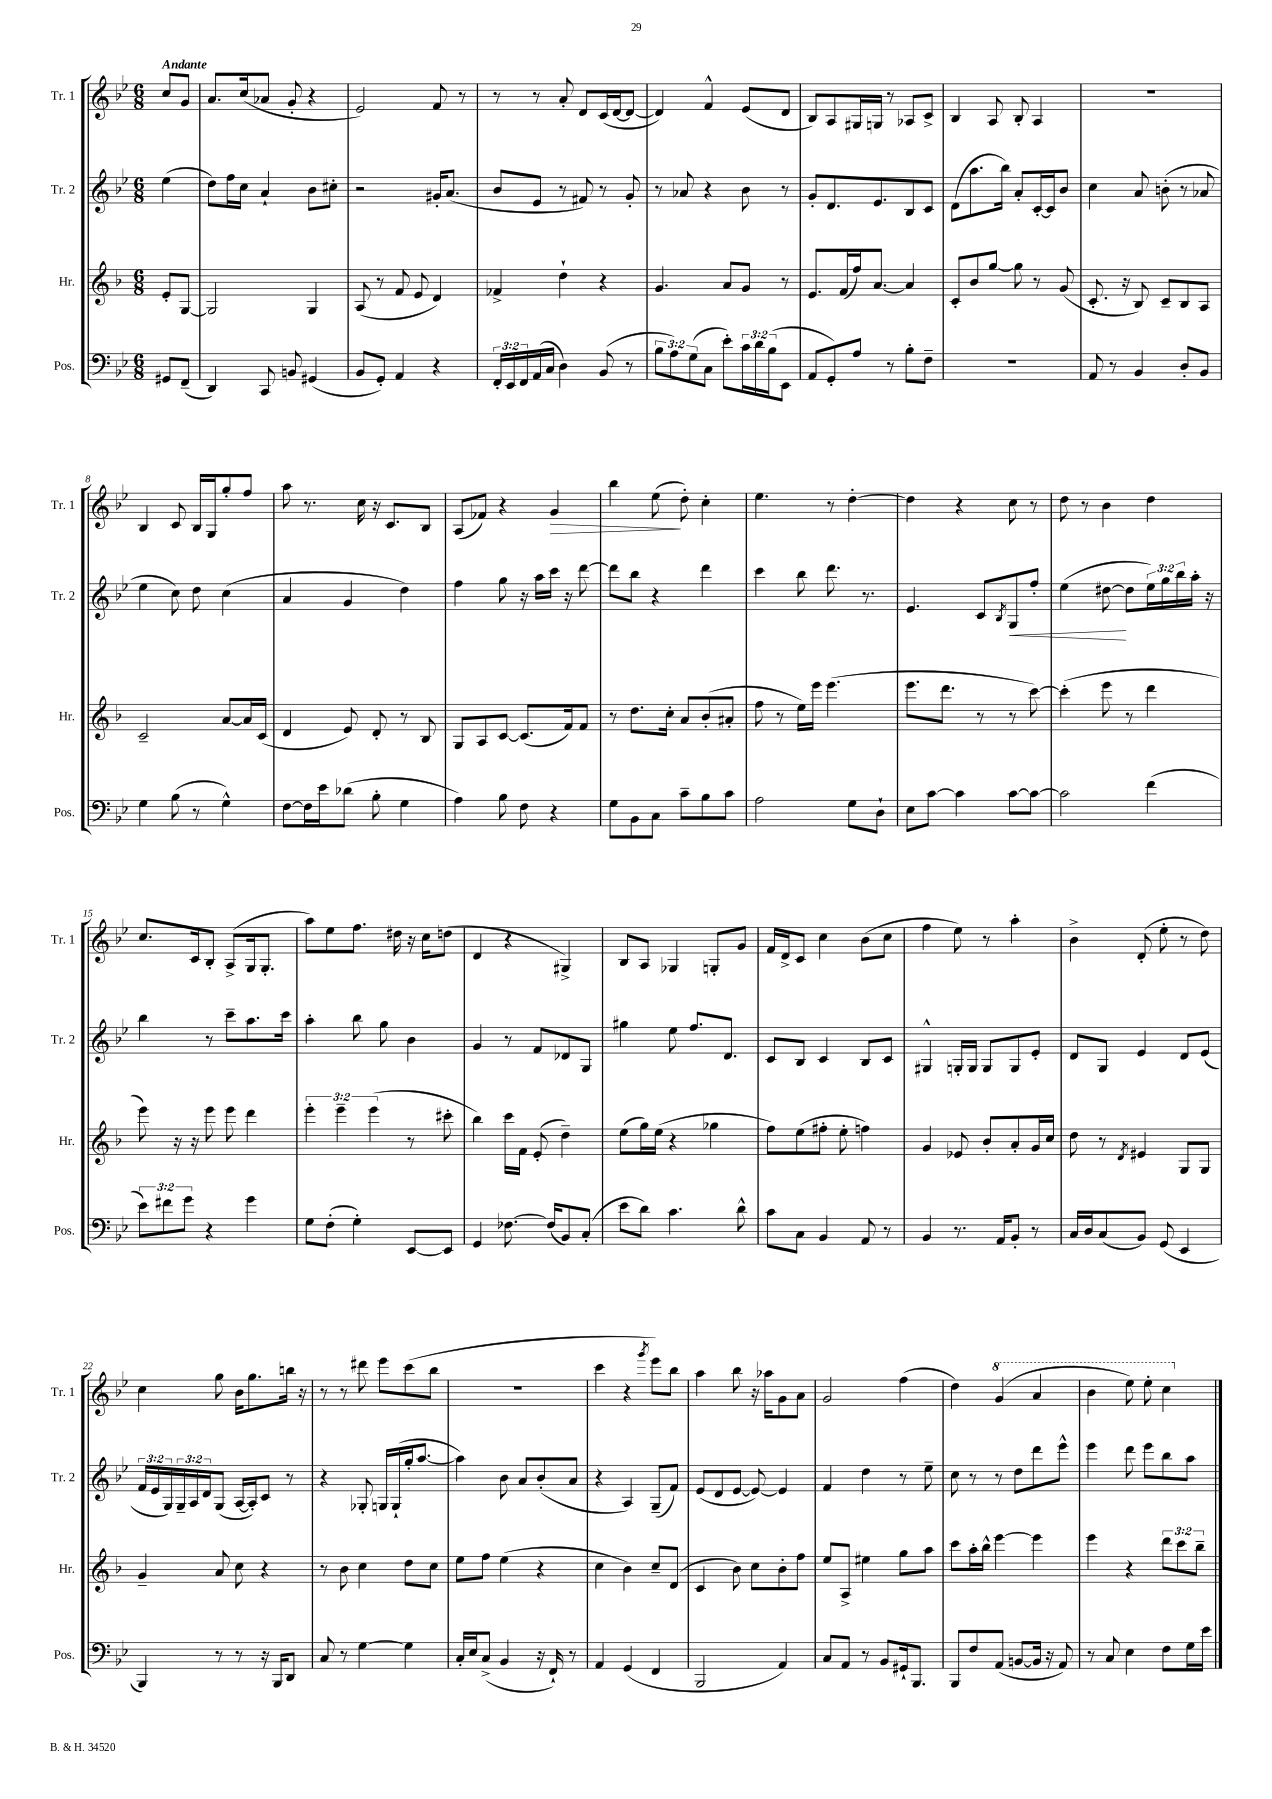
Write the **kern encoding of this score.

**kern	**kern	**kern	**dynam	**kern	**dynam
*part4	*part3	*part2	*part2	*part1	*part1
*staff4	*staff3	*staff2	*staff2	*staff1	*staff1
*I"Pos.	*I"Hr.	*I"Tr. 2	*	*I"Tr. 1	*
*I'Pos.	*I'Hr.	*I'Tr. 2	*	*I'Tr. 1	*
*clefF4	*clefG2	*clefG2	*	*clefG2	*
*k[b-e-]	*k[b-]	*k[b-e-]	*	*k[b-e-]	*
*M6/8	*M6/8	*M6/8	*	*M6/8	*
=	=	=	=	=	=
!	!	!	!	!LO:TX:a:B:t=Andante	!
8GG#X/L	8e'/L	(4ee-\	.	8cc/L	.
(8FF~/J	[8G/J	.	.	8g/J	.
=1	=1	=1	=1	=1	=1
4DD/)	2G/]	8dd\L)	.	8.a/L	.
.	.	16ff\L	.	.	.
.	.	16cc\JJ	.	(16cc/k	.
8CC/	.	4a`/	.	8a-X/J	.
8BBn/	.	.	.	8g'/	.
(4GG#X/	4G/	8b-\L	.	4r	.
.	.	8cc#X'\J	.	.	.
=2	=2	=2	=2	=2	=2
8BB-/L	(8A/	2r	.	2e-/)	.
8GG'/J)	8r	.	.	.	.
4AA/	8f/	.	.	.	.
.	8e/	.	.	.	.
4r	4d/)	16g#X'/KL	.	8f/	.
.	.	(8.a/J	.	.	.
.	.	.	.	8r	.
=3	=3	=3	=3	=3	=3
24FF'/LL	4f-X^/	8b-/L	.	8r	.
24EE-/	.	.	.	.	.
24FF/	.	.	.	.	.
(16AA/	.	8e-/J	.	8r	.
16C/JJ	.	.	.	.	.
4D\)	4dd`\	8r	.	8a'/	.
.	.	8f#X/)	.	8d/L	.
(8BB-/	4r	8r	.	(16c/L	.
.	.	.	.	[16d/J	.
8r	.	8g'/	.	8d/J_	.
=4	=4	=4	=4	=4	=4
12B-\L	4.g/	8r	.	4d/])	.
12A\)	.	.	.	.	.
.	.	8a-X/	.	.	.
(12G\	.	.	.	.	.
8C\J	.	4r	.	4f^^/	.
8e-'\L)	8a/L	.	.	.	.
24c\L	8g/J	8b-\	.	(8e-/L	.
24d\	.	.	.	.	.
(24B-\J	.	.	.	.	.
8EE-\J	8r	8r	.	8d/J	.
=5	=5	=5	=5	=5	=5
8AA/L	8.e/L	8g'/L	.	8B-/L)	.
8GG'/)	.	8.d/	.	8A/	.
.	(16f/L	.	.	.	.
8A/J	16ff/J)	.	.	16G#X/L	.
.	[8.a/J	8.e-/	.	16Gn/JJ	.
8r	.	.	.	8r	.
8B-'\L	4a/]	8B-/	.	8A-X/L	.
8F~\J	.	8c/J	.	8c^/J	.
=6	=6	=6	=6	=6	=6
2.r	8c'/L	(8d\L	.	4B-/	.
.	8b-/	8.aa\	.	.	.
.	[8gg/J	.	.	8A/	.
.	.	16bb-\Jk)	.	.	.
.	8gg\]	8a'/L	.	8B-'/	.
.	8r	[16c'/L	.	4A/	.
.	.	16c/J]	.	.	.
.	(8g/	8b-/J	.	.	.
=7	=7	=7	=7	=7	=7
8AA/	8.c'/	4cc\	.	2.r	.
8r	.	.	.	.	.
.	16r	.	.	.	.
4BB-/	8B-/)	8a/	.	.	.
.	8c~/L	(8bn'\	.	.	.
8D'/L	8B-/	8r	.	.	.
8BB-/J	8A/J	8a-X/	.	.	.
!!LO:LB:g=z
=8	=8	=8	=8	=8	=8
4G\	2c~/	4ee-\	.	4B-/	.
(8B-\	.	8cc\)	.	8c/	.
8r	.	8dd\	.	16B-/LL	.
.	.	.	.	16G/J	.
4G^^\)	[8a/L	(4cc\	.	8gg'/	.
.	16a/L]	.	.	8ff/J	.
.	(16c/JJ	.	.	.	.
=9	=9	=9	=9	=9	=9
[8F\L	4d/	4a/	.	8aa\	.
16F\L]	.	.	.	8.r	.
16e-\J	.	.	.	.	.
(8d-X\J	8e/)	4g/	.	.	.
.	.	.	.	16cc\	.
8B-'\	8d'/	.	.	16r	.
.	.	.	.	8.c/L	.
4G\	8r	4dd\)	.	.	.
.	8B-/	.	.	8B-/J	.
=10	=10	=10	=10	=10	=10
4A\)	8G/L	4ff\	.	(8A/L	.
.	8A/	.	.	8f-X/J)	.
8B-\	[8c/J	8gg\	.	4r	.
8F\	(8.c/L]	16r	.	.	.
.	.	16aa\LL	.	.	.
!	!	!	!	!	!LO:HP:b
4r	.	16ccc\JJ	.	4g/	>
.	16f/k)	16r	.	.	.
.	8f/J	[8ddd\	.	.	.
=11	=11	=11	=11	=11	=11
8G\L	8r	8ddd\L]	.	4bb-\	.
8BB-\	8.dd\L	8bb-\J	.	.	.
8C\J	.	4r	.	(8ee-\	.
.	16cc'\Jk	.	.	.	.
8c~\L	8a/L	.	.	8dd'\)	]
8B-\	(8b-'/	4ddd\	.	4cc'\	.
8c\J	8a#X'/J	.	.	.	.
=12	=12	=12	=12	=12	=12
2A\	8ff\	4ccc\	.	4.ee-\	.
.	8r	.	.	.	.
.	16ee\LL)	8bb-\	.	.	.
.	16eee\JJ	.	.	.	.
.	(4.eee\	8.ddd\	.	8r	.
8G\L	.	.	.	[4dd'\	.
.	.	8.r	.	.	.
8D`\J	.	.	.	.	.
=13	=13	=13	=13	=13	=13
8E-\L	8.eee\L	4.e-/	.	4dd\]	.
[8c\J	.	.	.	.	.
.	8.ddd\J	.	.	.	.
4c\]	.	.	.	4r	.
.	8r	8c/L	.	.	.
.	.	8qB-/	.	.	.
!	!	!	!LO:HP:b	!	!
[8c\L	8r	8G/	<	8cc\	.
8c\J_	[8ccc\)	8ff'/J	.	8r	.
=14	=14	=14	=14	=14	=14
2c\]	(4ccc'\]	(4ee-\	.	8dd\	.
.	.	.	.	8r	.
.	8eee\	[8dd#X\	.	4b-\	.
.	8r	8dd#\L]	[	.	.
(4f\	4ddd\	24ee-\L)	.	4dd\	.
.	.	24gg\	.	.	.
.	.	24bb-\	.	.	.
.	.	16aa'\JJ	.	.	.
.	.	16r	.	.	.
!!LO:LB:g=z
=15	=15	=15	=15	=15	=15
12e-\L)	8eee\)	4bb-\	.	8.cc/L	.
12f#X\	.	.	.	.	.
.	16r	.	.	.	.
12g\J	.	.	.	.	.
.	16r	.	.	16c/k	.
4r	8eee\	8r	.	8B-'/J	.
.	8eee\	8ccc~\L	.	(8A^/L	.
4g\	4ddd\	8.aa\	.	16G/k	.
.	.	.	.	8.G'/J	.
.	.	16ccc\Jk	.	.	.
=16	=16	=16	=16	=16	=16
8G\L	6eee'\	4aa'\	.	8aa\L)	.
(8F'\J	.	.	.	8ee-\	.
.	6eee~\	.	.	.	.
4G'\)	.	8bb-\	.	8.ff\J	.
.	(6eee\	.	.	.	.
.	.	8gg\	.	.	.
.	.	.	.	16dd#X\	.
[8EE-/L	8r	4b-\	.	16r	.
.	.	.	.	16cc\KL	.
8EE-/J]	8ccc#X'\	.	.	(8ddn\J	.
=17	=17	=17	=17	=17	=17
4GG/	4bb-\)	4g/	.	4d/	.
[8.F-X\	16ccc\LL	8r	.	4r	.
.	16f\JJ	.	.	.	.
.	(8e'/	8f/L	.	.	.
(16F-/KL]	.	.	.	.	.
8BB-/)	4dd~\)	8d-X/	.	4G#X^/)	.
(8C'/J	.	8G/J	.	.	.
=18	=18	=18	=18	=18	=18
8e-\L	(8ee\L	4gg#X\	.	8B-/L	.
8d\J)	16gg\L)	.	.	8A/J	.
.	(16ee\JJ	.	.	.	.
4.c\	4r	8ee-\	.	4G-X/	.
.	.	8.ff/L	.	.	.
.	4gg-X\	.	.	8Gn'/L	.
.	.	8.d/J	.	.	.
8d^^\	.	.	.	8g/J	.
=19	=19	=19	=19	=19	=19
8c\L	8ff\L)	8c/L	.	16f/LL	.
.	.	.	.	16d^/J	.
8C\J	(8ee\	8B-/J	.	8c/J	.
4BB-/	8ff#X'\J	4c/	.	4cc\	.
.	8ee'\	.	.	.	.
8AA/	4ffn\)	8B-/L	.	(8b-\L	.
8r	.	8c/J	.	8cc\J	.
=20	=20	=20	=20	=20	=20
4BB-/	4g/	4G#X^^/	.	4ff\	.
8.r	8e-X/	16Gn'/LL	.	8ee-\)	.
.	.	16G/JJ	.	.	.
.	8b-'/L	8G/L	.	8r	.
16AA/KL	.	.	.	.	.
8BB-'/J	8a'/	8G/	.	4aa'\	.
8r	16g/L	8e-'/J	.	.	.
.	16cc/JJ	.	.	.	.
=21	=21	=21	=21	=21	=21
16C/LL	8dd\	8d/L	.	4b-^\	.
16D/J	.	.	.	.	.
(8C/	8r	8G/J	.	.	.
.	8qd/	.	.	.	.
8BB-/J)	4e#X/	4e-/	.	(8d'/	.
(8GG/	.	.	.	8ee-'\	.
4EE-/	8G/L	8d/L	.	8r	.
.	8G/J	(8e-/J	.	8dd\)	.
!!LO:LB:g=z
=22	=22	=22	=22	=22	=22
4BBB-/)	4g~/	24f/LL	.	4cc\	.
.	.	24e-/	.	.	.
.	.	24G/)	.	.	.
.	.	24G~/	.	.	.
.	.	24A/	.	.	.
.	.	24d/J	.	.	.
8r	8a/	(8G/J	.	8gg\	.
8r	8cc\	[16A/LL	.	16b-\KL	.
.	.	16A'/J])	.	8.gg\	.
16r	4r	8c/J	.	.	.
16BBB-/KL	.	.	.	.	.
8DD/J	.	8r	.	16bbn\Jk	.
.	.	.	.	16r	.
=23	=23	=23	=23	=23	=23
8C/	8r	4r	.	8r	.
8r	8b-\	.	.	8r	.
[4G\	4cc\	8G-X'/	.	8ddd#X\	.
.	.	16Gn/LL	.	8eee-\L	.
.	.	(16G`/	.	.	.
4G\]	8dd\L	16gg'/J	.	(8ccc\	.
.	.	[8.aa/J	.	.	.
.	8cc\J	.	.	8bb-\J	.
=24	=24	=24	=24	=24	=24
16C'/LL	8ee\L	4aa\])	.	2.r	.
16E-/J	.	.	.	.	.
(8C^/J	8ff\J	.	.	.	.
4BB-/	(4ee\	8b-\	.	.	.
.	.	8a/L	.	.	.
16r	4r	(8b-'/	.	.	.
16FF`/)	.	.	.	.	.
8r	.	8a/J	.	.	.
=25	=25	=25	=25	=25	=25
4AA/	4cc\	4r	.	4ccc\	.
(4GG/	4b-\)	4A/)	.	4r	.
.	.	.	.	8qggg/	.
4FF/	8cc~/L	(8G~/L	.	8eee-\L)	.
.	(8d/J	8f/J)	.	8bb-\J	.
=26	=26	=26	=26	=26	=26
2BBB-/	4c/	(8e-/L	.	4aa\	.
.	.	8d/	.	.	.
.	8b-\)	[8e-/J	.	8bb-\	.
.	8cc\L	8e-/_)	.	16r	.
.	.	.	.	16aa-X\KL	.
4AA/)	8b-'\	4e-/]	.	8g\	.
.	8ff\J	.	.	8a\J	.
=27	=27	=27	=27	=27	=27
8C/L	8ee/L	4f/	.	2g/	.
8AA/J	8A^/J	.	.	.	.
8r	4ee#X\	4dd\	.	.	.
8BB-/L	.	.	.	.	.
16GG#X`/k	8gg\L	8r	.	(4ff\	.
8.BBB-/J	.	.	.	.	.
.	8aa\J	8ee-~\	.	.	.
=28	=28	=28	=28	=28	=28
8BBB-/L	8ccc\L	8cc\	.	4dd\)	.
8F/	16aa'\L	8r	.	.	.
.	16bb-^^\JJ	.	.	.	.
*	*	*	*	*8va	*
(8AA/J	[4eee\	8r	.	(4gg/	.
[8BBn/L	.	8dd\L	.	.	.
16BB/Jk]	4eee\]	8ddd\	.	4aa/	.
16r	.	.	.	.	.
8AA/)	.	8eee-^^\J	.	.	.
=29	=29	=29	=29	=29	=29
8r	4eee\	4eee-\	.	4bb-\	.
8C/	.	.	.	.	.
4E-\	4r	8ddd\	.	8eee-\)	.
.	.	8eee-\L	.	8eee-'\	.
8F\L	12ddd\L	8bb-\	.	4ccc\	.
.	12ccc\	.	.	.	.
16G\L	.	8aa\J	.	.	.
.	12bb-~\J	.	.	.	.
16e-\JJ	.	.	.	.	.
*	*	*	*	*X8va	*
==	==	==	==	==	==
*-	*-	*-	*-	*-	*-
